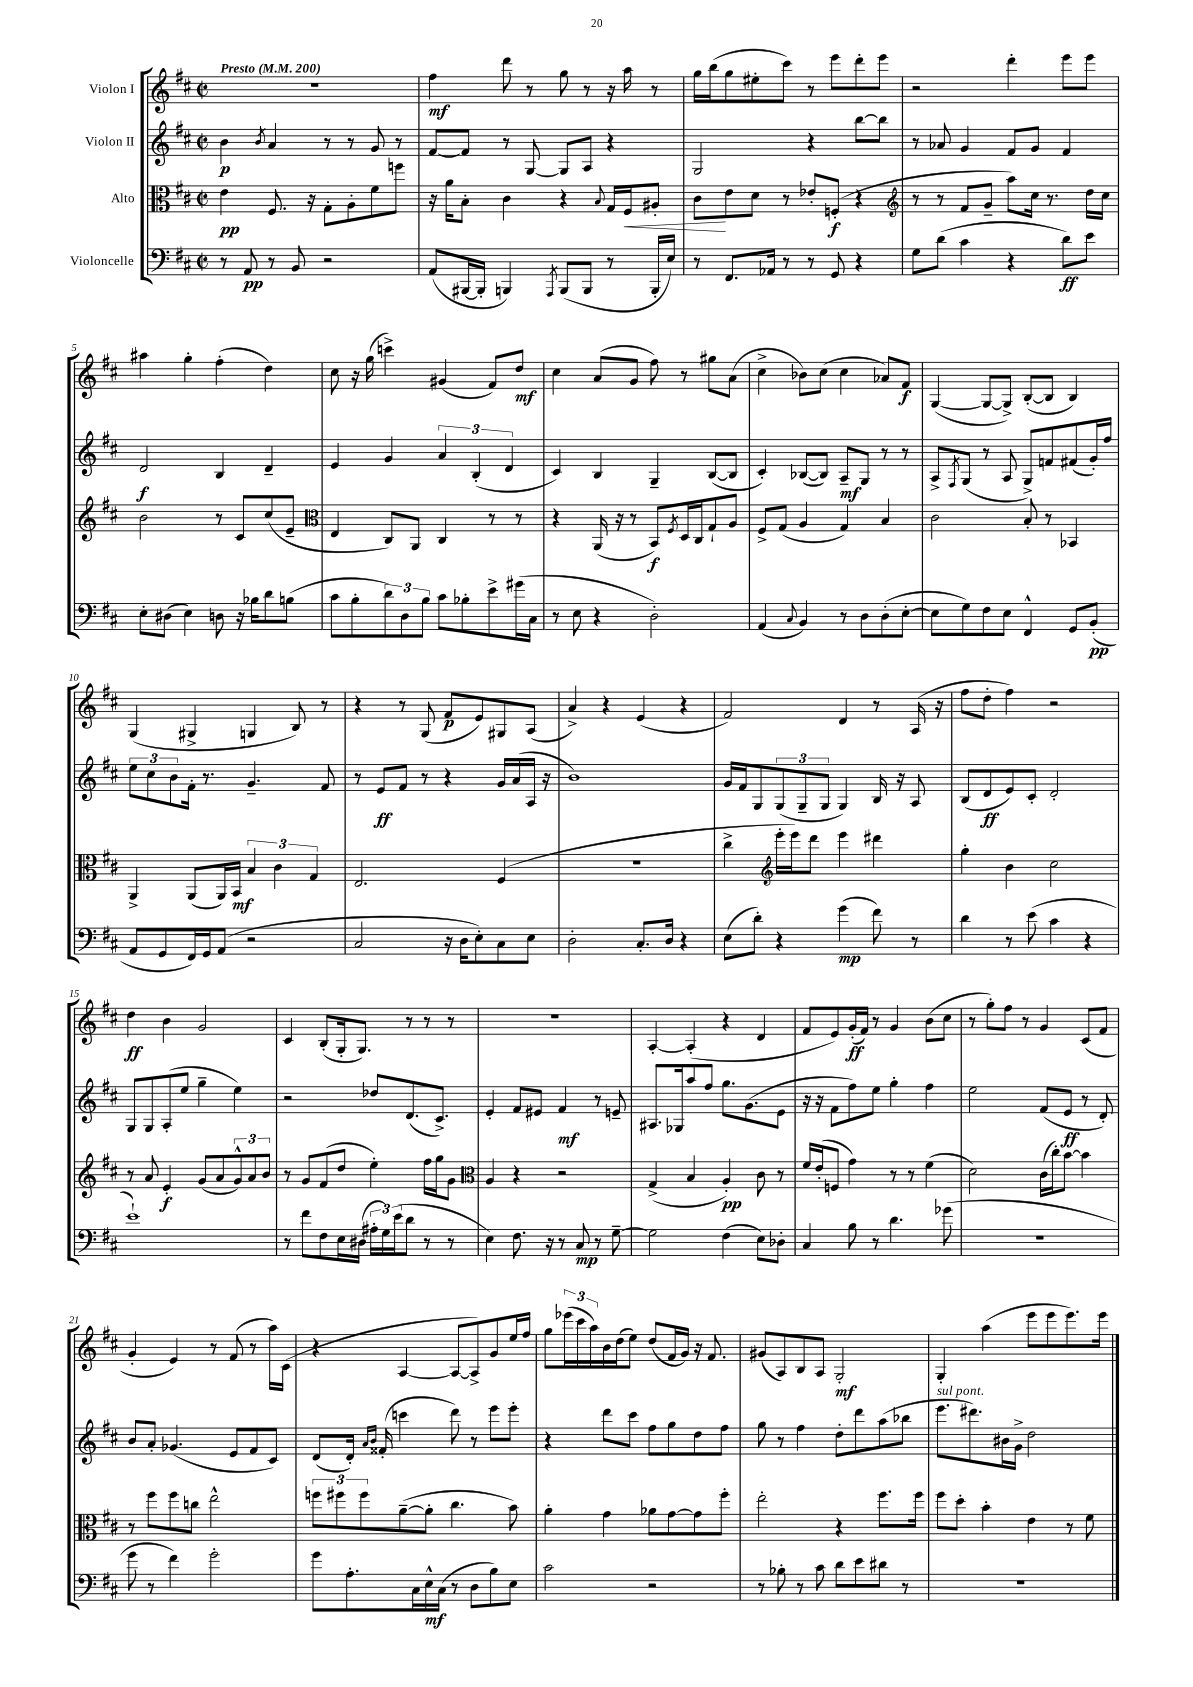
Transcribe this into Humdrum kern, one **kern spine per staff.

**kern	**kern	**kern	**kern
*staff4	*staff3	*staff2	*staff1
*clefF4	*clefC3	*clefG2	*clefG2
*k[f#c#]	*k[f#c#]	*k[f#c#]	*k[f#c#]
*M2/2	*M2/2	*M2/2	*M2/2
*met(c|)	*met(c|)	*met(c|)	*met(c|)
*MM200	*MM200	*MM200	*MM200
8r	4e	4b	1r
8AA	.	.	.
.	.	8qb	.
8r	8.F#	4a	.
8BB	.	.	.
.	16r	.	.
2r	8G'	8r	.
.	8A'	8r	.
.	8f#	8g	.
.	8ff	8r	.
=	=	=	=
(8AA	16r	[8f#	4ff#
.	16a	.	.
[16BBB#	8B'	8f#]	.
16BBB#']	.	.	.
4BBB)	4c#	8r	8ddd
.	.	[8G	8r
8qAAA	.	.	.
(8BBB	4r	8G]	8gg
8BBB	.	8A	8r
.	8qqB	.	.
8r	16G	4r	16r
.	16F#	.	16aa
16BBB'	8A#'	.	8r
16E)	.	.	.
=	=	=	=
8r	8c#	2G	16gg
.	.	.	(16bb
8.FF#	8e	.	8gg
.	8d	.	8ee#'
16AA-	.	.	.
8r	8r	.	8ccc#)
8r	8e-'	4r	8r
8GG	(8F'	.	8eee
4r	4r	[8bb	8ddd'
.	.	8bb]	8eee
=	=	=	=
*	*clefG2	*	*
8G	8r	8r	2r
(8d	8r	8a-	.
4c#	8f#	4g	.
.	8g~	.	.
4r	8aa)	8f#	4ddd'
.	16cc#	8g	.
.	8.r	.	.
8d)	.	4f#	8eee
8e	16dd	.	8eee
.	16cc#	.	.
=	=	=	=
8E'	2b	2d	4aa#
(8D#	.	.	.
4E)	.	.	4gg'
8D	8r	4B	(4ff#'
16r	8c#	.	.
16B-	.	.	.
8d	(8cc#	4d~	4dd)
(8B	8e~	.	.
=	=	=	=
*	*clefC3	*	*
8c#	4E	4e	8cc#
8B'	.	.	16r
.	.	.	(16gg
12d)	8C#)	4g	4ccc^)
12D	.	.	.
.	8AA	.	.
12B	.	.	.
8c#	4C#	6a	(4g#
8B-'	.	.	.
.	.	(6B'	.
8e^	8r	.	8f#)
.	.	6d	.
(16g#	8r	.	8dd
16C#	.	.	.
=	=	=	=
8r	4r	4c#)	4cc#
8E	.	.	.
4r	(16AA	4B	(8a
.	16r	.	.
.	8r	.	8g
2D')	8BB)	4G~	8ff#)
.	8qF#	.	.
.	16D	.	8r
.	16C#	.	.
.	8G`	([8B	8gg#
.	8A	8B]	(8a
=	=	=	=
(4AA	8F#^	4c#')	4cc#^
.	(8G	.	.
8qqC#	.	.	.
4BB)	4A	([8B-	8b-)
.	.	8B-])	(8cc#
8r	4G)	8A~	4cc#
8D	.	8G	.
(8D'	4B	8r	8a-)
[8E'	.	8r	8f#
=	=	=	=
8E]	2c#	8A^	([4G
.	.	8qF#	.
8G)	.	(8G	.
8F#	.	8r	8G_
8E	.	8A	8G^])
4FF#^^	8B'	8G^)	([8B'
.	8r	8f	8B]
8GG	4BB-	(8f#	4B)
(8BB'	.	16g')	.
.	.	16ff#	.
=	=	=	=
8AA	4AA^	12ee	(4G
.	.	12cc#	.
8GG	.	.	.
.	.	12b	.
16FF#)	(8AA	16f#'	4G#^
16GG	.	8.r	.
(8AA	16AA)	.	.
.	16BB	.	.
2r	6B	4.g~	4G
.	6c#	.	.
.	.	.	8B)
.	6G	.	.
.	.	8f#	8r
=	=	=	=
2C#	2.E	8r	4r
.	.	8e	.
.	.	8f#	8r
.	.	8r	(8G
16r	.	4r	8f#
16D	.	.	.
8E')	.	.	8e)
8C#	(4F#	16g	8G#
.	.	(16a	.
8E	.	16A	(8A
.	.	16r	.
=	=	=	=
2D'	1r	1b)	4a^)
.	.	.	4r
8.C#'	.	.	(4e
16D	.	.	.
4r	.	.	4r
=	=	=	=
(8E	4cc#^	16g	2f#)
.	.	16f#	.
8d')	.	8G	.
*	*clefG2	*	*
4r	16eee'	(12G	.
.	16eee)	.	.
.	.	12G~	.
.	8ddd	.	.
.	.	12G	.
(4g	4eee	4G)	4d
8f#)	4ddd#	16B	8r
.	.	16r	.
8r	.	8A	(16A
.	.	.	16r
=	=	=	=
4d	4gg'	(8B	8ff#
.	.	8d	8dd'
8r	4b	8e)	4ff#)
(8e	.	8c#'	.
4c#	2cc#	2d'	2r
4r	.	.	.
=	=	=	=
1e`)	8r	8G	4dd
.	8a	8G	.
.	4e'	(8A'	4b
.	.	8ee	.
.	(8g	4gg~	2g
.	8a	.	.
.	12g^^)	4ee)	.
.	12a	.	.
.	12b	.	.
=	=	=	=
8r	8r	2r	4c#
8f#	8g	.	.
8F#	(8f#	.	(8B'
16E	8dd	.	16G'
(16D#	.	.	8.G)
24A#'	4ee')	8dd-	.
24G)	.	.	.
(24e	.	.	.
8d	.	(8.d	8r
8r	16ff#	.	8r
.	16gg	8.c#^)	.
8r	8g	.	8r
=	=	=	=
*	*clefC3	*	*
4E)	4A	4e'	1r
8.F#	4r	8f#	.
.	.	8e#	.
16r	.	.	.
8r	2r	4f#	.
8C#	.	.	.
8r	.	8r	.
[8G~	.	8e~	.
=	=	=	=
2G]	(4G^	8.A#	[4A'
.	.	16G-	.
.	4B	8aa	(4A']
.	.	8ff#	.
(4F#	4A')	8.gg	4r
.	.	(8.g	.
8E)	8c#	.	4d
8D-'	8r	8e	.
=	=	=	=
4C#	16f#	16r	8f#
.	(16e'	16r	.
.	8F	8f#	8e)
8B	4g)	8ff#)	(16g'
.	.	.	16f#)
8r	.	8ee	8r
4.d	8r	4gg'	4g
.	8r	.	.
.	(4f#	4ff#	(8b
(8g-	.	.	8cc#
=	=	=	=
1r	2d)	2ee	8r
.	.	.	8gg')
.	.	.	8ff#
.	.	.	8r
.	(16c#	(8f#	4g
.	16cc#')	.	.
.	[8b	8e	.
.	4b]	8r	(8c#
.	.	8d')	8f#
=	=	=	=
8g	8r	8b	4g'
8r	8ff#	8a'	.
4f#)	8ff#	(4.g-	4e)
.	8cc	.	.
2g'	2ee^^	.	8r
.	.	8e	(8f#
.	.	8f#	8r
.	.	8c#)	16aa)
.	.	.	(16c#
=	=	=	=
8g	12ff	(8d	4r
.	12ff#	.	.
8.A'	.	16d')	.
.	12ff#	.	.
.	.	16qqa	.
.	.	16qqb	.
.	.	(16f##'	.
.	([8a~	4ccc	[4A
16C#	.	.	.
16E^^	8a']	.	.
(16C#	.	.	.
8r	4.cc#	8ddd)	8A_
8D	.	8r	8A^])
8B)	.	8eee	8g
8E	8b)	8eee'	16ee
.	.	.	16ff#
=	=	=	=
2c#	4a'	4r	8gg
.	.	.	(24eee-
.	.	.	24ccc#
.	.	.	24aa)
.	4g	8ddd	16b
.	.	.	(16dd
.	.	8ccc#	8ee)
2r	8a-	8ff#	(8dd
.	[8g	8gg	16f#
.	.	.	16g)
.	8g]	8dd	16r
.	.	.	8.f#
.	8ff#'	8ff#	.
=	=	=	=
8r	2ee'	8gg	(8g#
8B-'	.	8r	8A)
8r	.	4ff#	8B
8c#	.	.	8A
8d	4r	8dd'	2G'
8e	.	8ddd	.
8d#	8.ff#	(8aa	.
8r	.	8bb-	.
.	16ff#	.	.
=	=	=	=
1r	8ff#	8.eee	4G'
.	8dd'	.	.
.	.	8.ddd#)	.
.	4b'	.	(4aa
.	.	16b#	.
.	.	16g^	.
.	4e	2dd	8eee
.	.	.	8eee
.	8r	.	8.eee)
.	8f#	.	.
.	.	.	16eee
==	==	==	==
*-	*-	*-	*-
